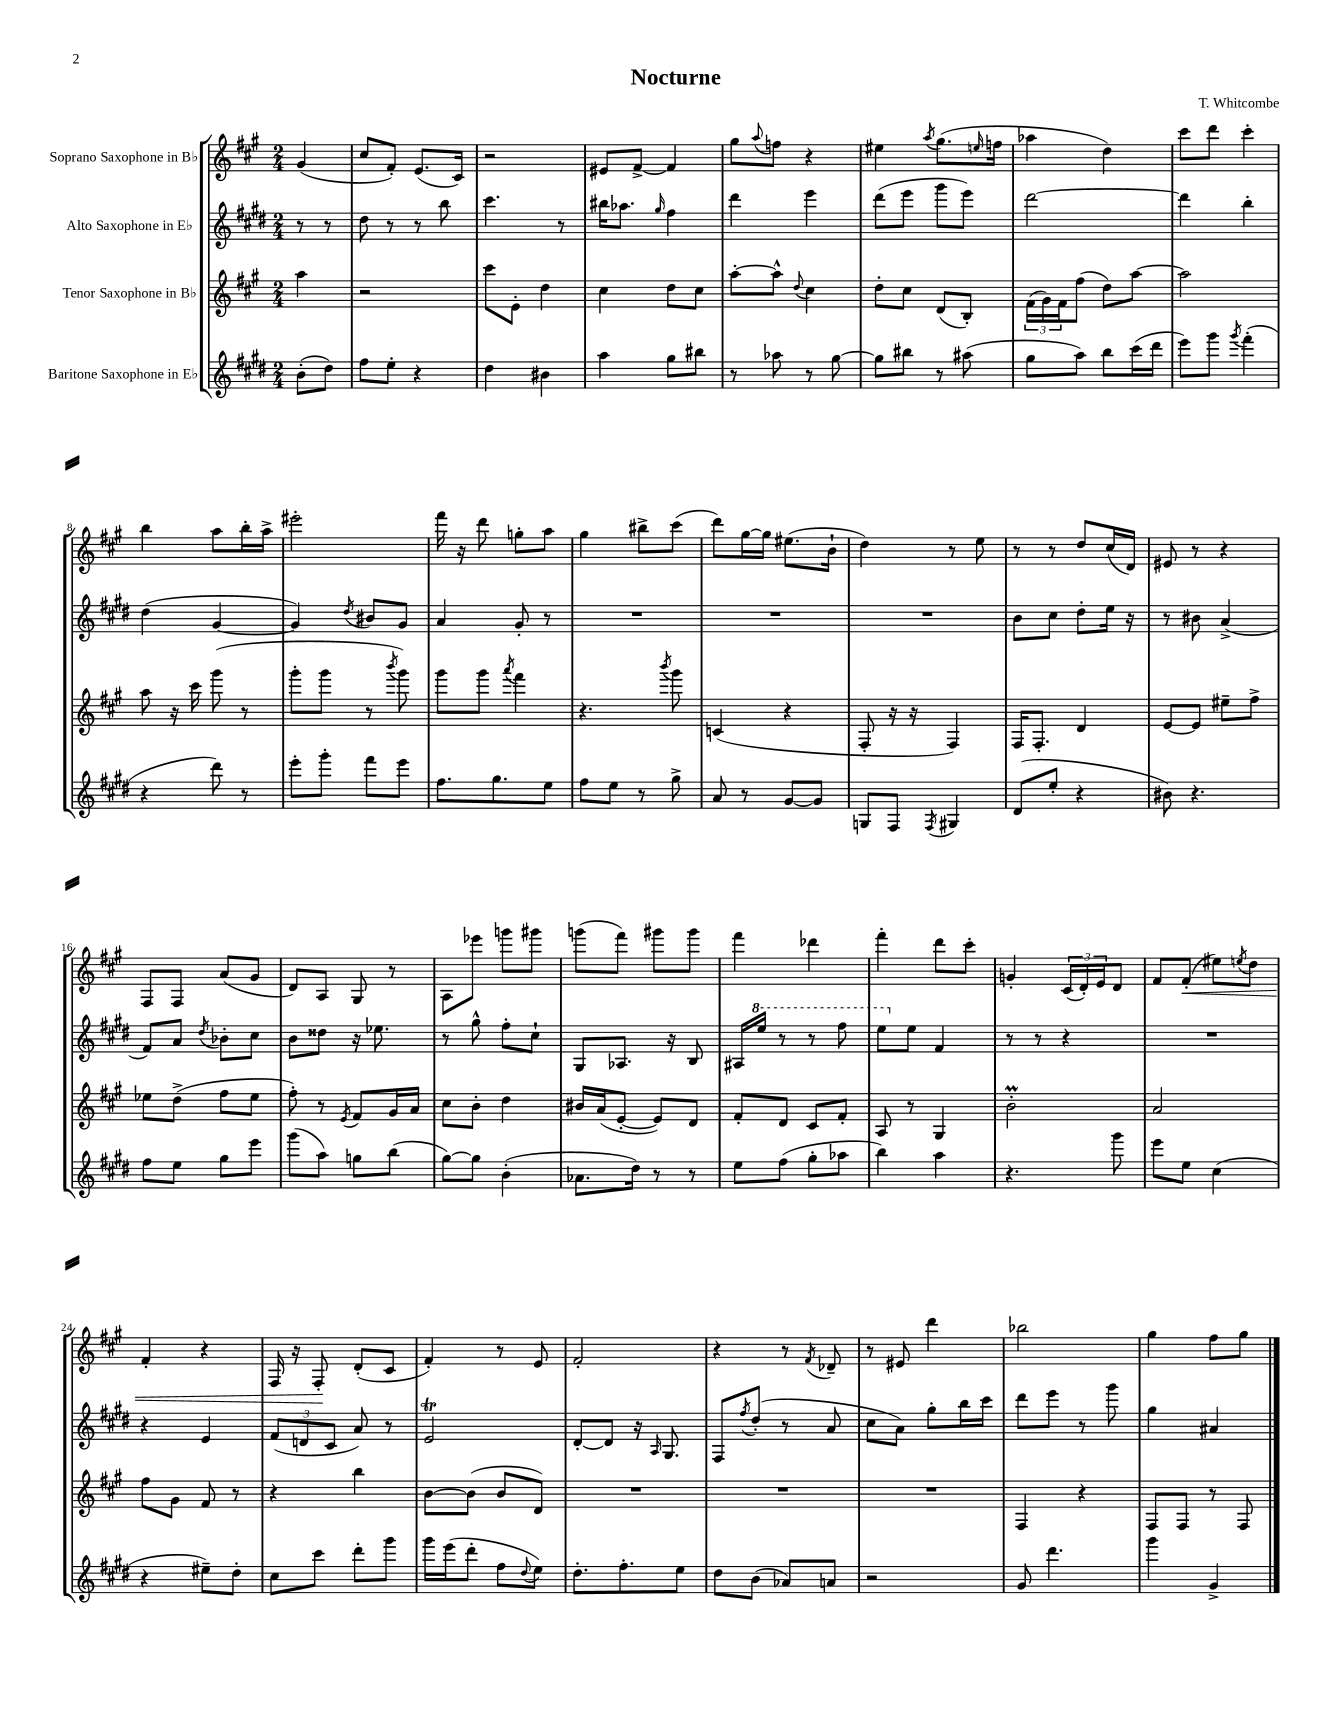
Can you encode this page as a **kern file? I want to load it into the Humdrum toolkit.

**kern	**kern	**kern	**kern
*staff4	*staff3	*staff2	*staff1
*clefG2	*clefG2	*clefG2	*clefG2
*k[f#c#g#d#]	*k[f#c#g#]	*k[f#c#g#d#]	*k[f#c#g#]
*M2/4	*M2/4	*M2/4	*M2/4
(8b'	4aa	8r	(4g#
8dd#)	.	8r	.
=	=	=	=
8ff#	2r	8dd#	8cc#
8ee'	.	8r	8f#')
4r	.	8r	(8.e
.	.	8bb	.
.	.	.	16c#)
=	=	=	=
4dd#	8ccc#	4.ccc#	2r
.	8e'	.	.
4b#	4dd	.	.
.	.	8r	.
=	=	=	=
4aa	4cc#	16bb#	8e#
.	.	8.aa-	.
.	.	.	[8f#^
.	.	16qqgg#	.
8gg#	8dd	4ff#	4f#]
8bb#	8cc#	.	.
=	=	=	=
8r	[8aa'	4ddd#	8gg#
.	.	.	8qqaa
8aa-	8aa^^]	.	8ff
.	8qqdd	.	.
8r	4cc#	4eee	4r
[8gg#	.	.	.
=	=	=	=
8gg#]	8dd'	(8ddd#	4ee#
8bb#	8cc#	8eee	.
.	.	.	8qaa
8r	(8d	8ggg#	(8.gg#
(8aa#	8B')	8eee)	.
.	.	.	16qqee
.	.	.	16ff
=	=	=	=
8gg#	(24f#	[2ddd#	4aa-
.	24g#)	.	.
.	24f#	.	.
8aa)	(8ff#	.	.
8bb	8dd)	.	4dd)
(16ccc#	[8aa	.	.
16ddd#	.	.	.
=	=	=	=
8eee)	2aa]	4ddd#]	8ccc#
8ggg#	.	.	8ddd
8qggg#	.	.	.
(4fff#'	.	4bb'	4ccc#'
=	=	=	=
4r	8aa	(4dd#	4bb
.	16r	.	.
.	16ccc#	.	.
8ddd#)	(8ggg#	[4g#	8aa
8r	8r	.	16bb'
.	.	.	16aa^
=	=	=	=
8eee'	8ggg#'	4g#])	2eee#'
8ggg#'	8ggg#	.	.
.	.	8qdd#	.
8fff#	8r	8b#	.
.	8qbbb	.	.
8eee	8ggg#)	8g#	.
=	=	=	=
8.ff#	8ggg#	4a	16fff#
.	.	.	16r
.	8ggg#	.	8ddd
8.gg#	.	.	.
.	8qaaa	.	.
.	4fff#	8g#'	8gg'
8ee	.	8r	8aa
=	=	=	=
8ff#	4.r	2r	4gg#
8ee	.	.	.
8r	.	.	8bb#^
.	8qbbb	.	.
8gg#^	8ggg#	.	(8ccc#
=	=	=	=
8a	(4c	2r	8ddd)
8r	.	.	[16gg#
.	.	.	16gg#]
[8g#	4r	.	(8.ee#
8g#]	.	.	.
.	.	.	16b`
=	=	=	=
8G	8F#'	2r	4dd)
8F#	16r	.	.
.	16r	.	.
8qF#	.	.	.
4G#	4F#)	.	8r
.	.	.	8ee
=	=	=	=
(8d#	16F#	8b	8r
.	8.F#'	.	.
8ee'	.	8cc#	8r
4r	4d	8dd#'	8dd
.	.	16ee	(16cc#
.	.	16r	16d)
=	=	=	=
8b#)	[8e	8r	8e#
4.r	8e]	8b#	8r
.	8ee#~	(4a^	4r
.	8ff#^	.	.
=	=	=	=
8ff#	8ee-	8f#)	8F#
8ee	(8dd^	8a	8F#
.	.	8qdd#	.
8gg#	8ff#	8b-'	(8a
8eee	8ee-	8cc#	8g#
=	=	=	=
(8ggg#	8ff#')	8b	8d)
8aa)	8r	8dd##	8A
.	8qe	.	.
8gg	8f#	16r	8G#
.	.	8.ee-	.
(8bb	16g#	.	8r
.	16a	.	.
=	=	=	=
[8gg#)	8cc#	8r	8A
8gg#]	8b'	8gg#^^	8eee-
(4b'	4dd	8ff#'	8ggg
.	.	8cc#`	8ggg#
=	=	=	=
8.a-	16b#	8G#	(8ggg
.	(16a	.	.
.	[8e'	8.A-	8fff#)
16dd#)	.	.	.
8r	8e])	.	8ggg#
.	.	16r	.
8r	8d	8B	8ggg#
=	=	=	=
8ee	8f#'	16A#	4fff#
.	.	16eee	.
(8ff#	8d	8r	.
8gg#'	8c#	8r	4ddd-
8aa-	8f#'	8fff#	.
=	=	=	=
4bb)	8A	8eee	4fff#'
.	8r	8ee	.
4aa	4G#	4f#	8ddd
.	.	.	8ccc#'
=	=	=	=
4.r	2b'	8r	4g'
.	.	8r	.
.	.	4r	(24c#
.	.	.	24d')
.	.	.	24e
8ggg#	.	.	8d
=	=	=	=
8eee	2a	2r	8f#
8ee	.	.	(8f#'
(4cc#	.	.	8ee#)
.	.	.	8qee
.	.	.	8dd
=	=	=	=
4r	8ff#	4r	4f#'
.	8g#	.	.
8ee#~)	8f#	4e	4r
8dd#'	8r	.	.
=	=	=	=
8cc#	4r	(12f#	16F#
.	.	.	16r
.	.	12d	.
8ccc#	.	.	8F#'
.	.	12c#	.
8ddd#'	4bb	8a)	(8d'
8ggg#	.	8r	8c#
=	=	=	=
16ggg#	[8b	2e	4f#')
(16eee	.	.	.
8ddd#'	(8b]	.	.
8ff#	8b	.	8r
8qqdd#	.	.	.
8ee)	8d)	.	8e
=	=	=	=
8.dd#'	2r	[8d#'	2f#'
.	.	8d#]	.
8.ff#'	.	.	.
.	.	16r	.
.	.	16qqA	.
.	.	8.G#	.
8ee	.	.	.
=	=	=	=
8dd#	2r	8F#	4r
.	.	8qff#	.
(8b	.	(8dd#'	.
8a-)	.	8r	8r
.	.	.	8qf#
8a	.	8a	8d-~
=	=	=	=
2r	2r	8cc#	8r
.	.	8a)	8e#
.	.	8gg#'	4ddd
.	.	16bb	.
.	.	16ccc#	.
=	=	=	=
8g#	4F#	8ddd#	2bb-
4.ddd#	.	8eee	.
.	4r	8r	.
.	.	8ggg#	.
=	=	=	=
4ggg#	8F#	4gg#	4gg#
.	8F#	.	.
4g#^	8r	4a#	8ff#
.	8F#	.	8gg#
==	==	==	==
*-	*-	*-	*-
